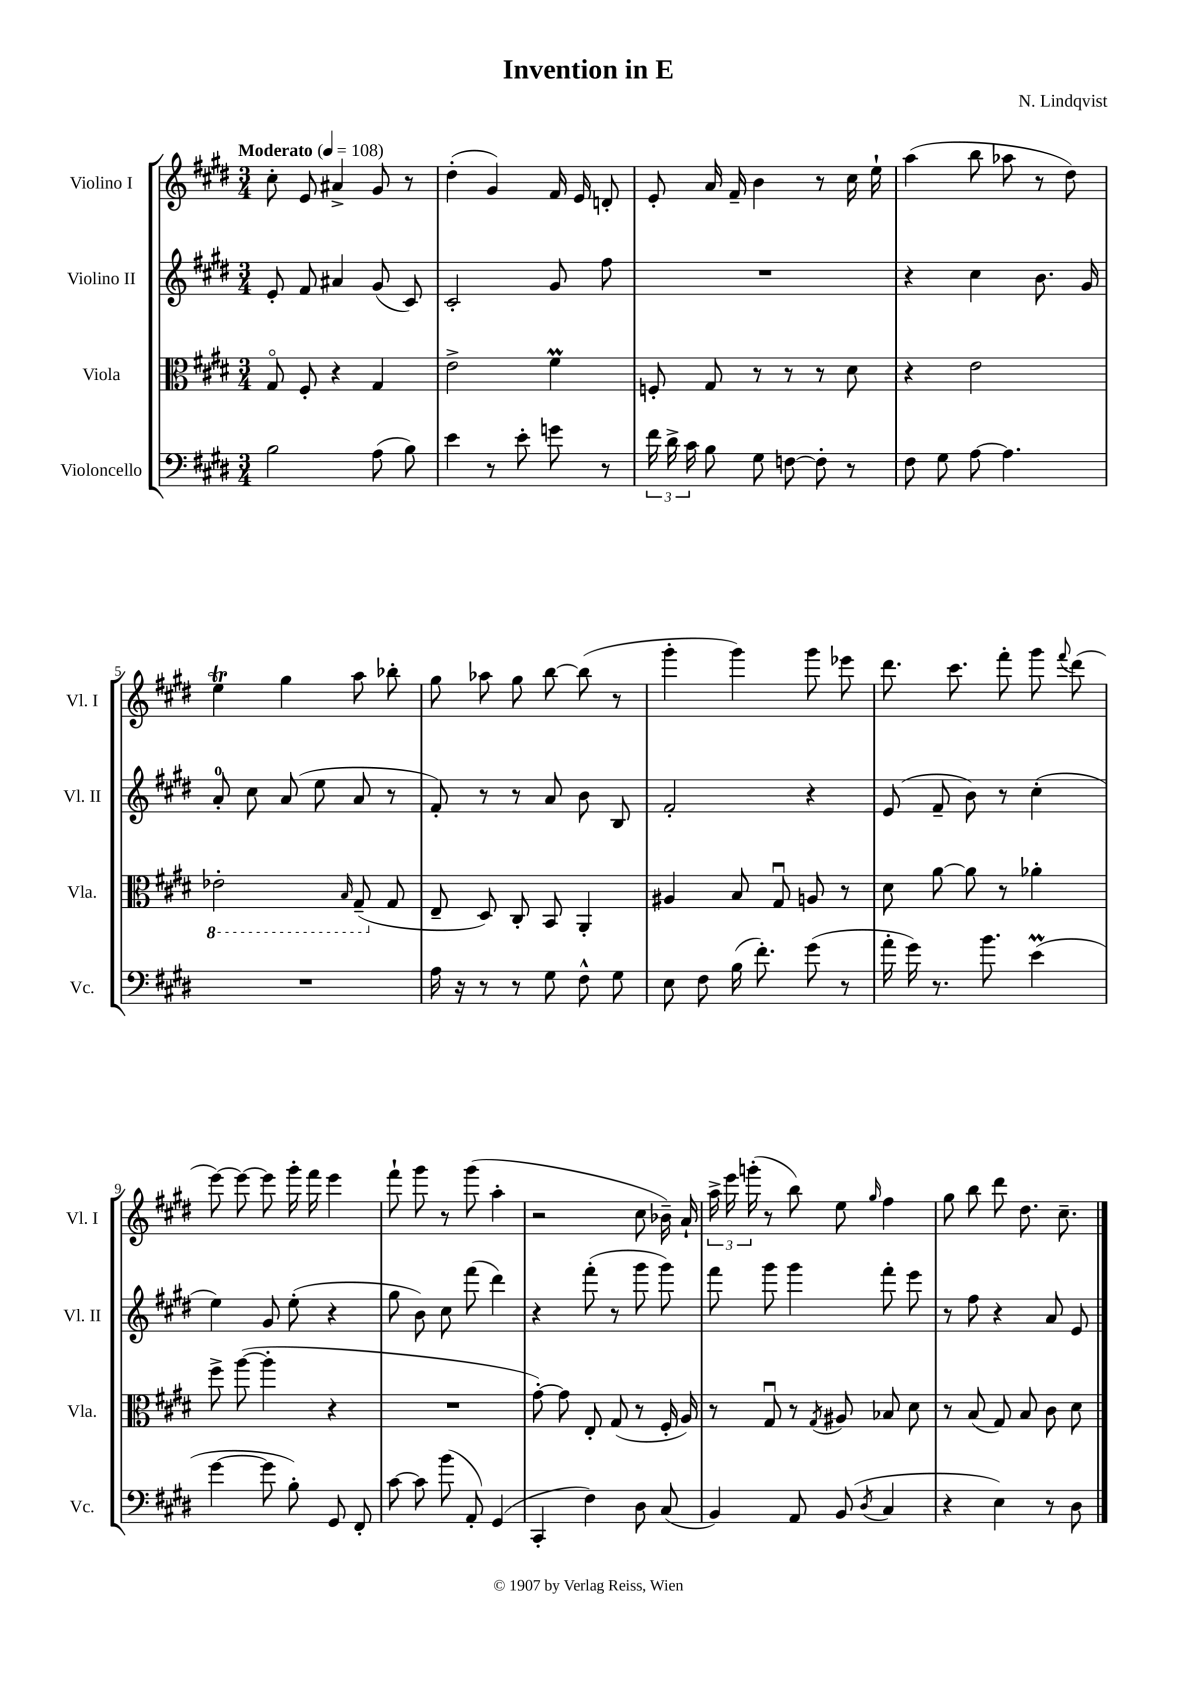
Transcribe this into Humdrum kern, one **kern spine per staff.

**kern	**kern	**kern	**kern
*staff4	*staff3	*staff2	*staff1
*clefF4	*clefC3	*clefG2	*clefG2
*k[f#c#g#d#]	*k[f#c#g#d#]	*k[f#c#g#d#]	*k[f#c#g#d#]
*M3/4	*M3/4	*M3/4	*M3/4
*MM108	*MM108	*MM108	*MM108
2B\	8G#o/	8e'/	8cc#'\
.	8F#'/	8f#/	8e/
.	4r	4a#/	4a#^/
(8A\	4G#/	(8g#/	8g#/
8B\)	.	8c#/)	8r
=	=	=	=
4e\	2e^\	2c#'/	(4dd#'\
8r	.	.	4g#/)
8e'\	.	.	.
8g\	4f#\	8g#/	16f#/
.	.	.	16e/
8r	.	8ff#\	8d'/
=	=	=	=
24f#\	8F'/	2.r	8e'/
24d#^\	.	.	.
24c#\	.	.	.
8B\	8G#/	.	16a/
.	.	.	16f#~/
8G#\	8r	.	4b\
[8F\	8r	.	.
8F'\]	8r	.	8r
8r	8d#\	.	16cc#\
.	.	.	16ee`\
=	=	=	=
8F#\	4r	4r	(4aa\
8G#\	.	.	.
[8A\	2e\	4cc#\	8bb\
4.A\]	.	.	8aa-\
.	.	8.b\	8r
.	.	.	8dd#\)
.	.	16g#/	.
=	=	=	=
2.r	2E-'\	8a'/	4ee\
.	.	8cc#\	.
.	.	(8a/	4gg#\
.	.	8ee\	.
.	16qqBB/	.	.
.	(8GG#~/	8a/	8aa\
.	8G#/	8r	8bb-'\
=	=	=	=
16A\	8E~/	8f#'/)	8gg#\
16r	.	.	.
8r	8D#/)	8r	8aa-\
8r	8C#'/	8r	8gg#\
8G#\	8BB/	8a/	[8bb\
8F#^^\	4AA'/	8b\	(8bb\]
8G#\	.	8B/	8r
=	=	=	=
8E\	4A#/	2f#'/	4ggg#'\
8F#\	.	.	.
(16B\	8B/	.	4ggg#\)
8.f#'\)	.	.	.
.	8G#u/	.	.
(8g#\	8A/	4r	8ggg#\
8r	8r	.	8eee-\
=	=	=	=
16a'\	8d#\	(8e/	8.ddd#\
16g#\)	.	.	.
8.r	[8a\	8f#~/	.
.	.	.	8.ccc#\
.	8a\]	8b\)	.
8.b\	.	.	.
.	8r	8r	8fff#'\
(4e\	4a-'\	(4cc#'\	8ggg#\
.	.	.	8qqfff#/
.	.	.	(8ddd#\
=	=	=	=
[4g#\	8ff#^\	4ee\)	[8eee\)
.	([8aa\	.	8eee\_
8g#\]	4aa'\]	8g#/	8eee\]
8B'\)	.	(8ee'\	16ggg#'\
.	.	.	16fff#\
8GG#/	4r	4r	4eee\
8FF#'/	.	.	.
=	=	=	=
[8c#\	2.r	8gg#\	8fff#`\
8c#\]	.	8b\)	8ggg#\
(8b\	.	8cc#\	8r
8AA'/)	.	(8fff#\	(8ggg#\
(4GG#/	.	4ddd#\)	4aa'\
=	=	=	=
4CC#'/	[8g#'\)	4r	2r
.	8g#\]	.	.
4F#\)	8E'/	(8fff#'\	.
.	(8G#/	8r	.
8D#\	8r	8ggg#\	8cc#\
(8C#/	16F#'/	8ggg#\)	16b-~\)
.	16A/)	.	16a`/
=	=	=	=
4BB/)	8r	8fff#\	24aa^\
.	.	.	24eee\
.	.	.	(24ggg'\
.	8G#u/	8ggg#\	8r
8AA/	8r	4ggg#\	8bb\)
.	8qG#/	.	.
(8BB/	8A#/	.	8ee\
8qD#/	.	.	16qqgg#/
4C#/	8B-/	8fff#'\	4ff#\
.	8d#\	8eee\	.
=	=	=	=
4r	8r	8r	8gg#\
.	(8B/	8ff#\	8bb\
4E\)	8G#/)	4r	8ddd#\
.	8B/	.	8.dd#\
8r	8c#\	8a/	.
.	.	.	8.cc#~\
8D#\	8d#\	8e/	.
==	==	==	==
*-	*-	*-	*-
